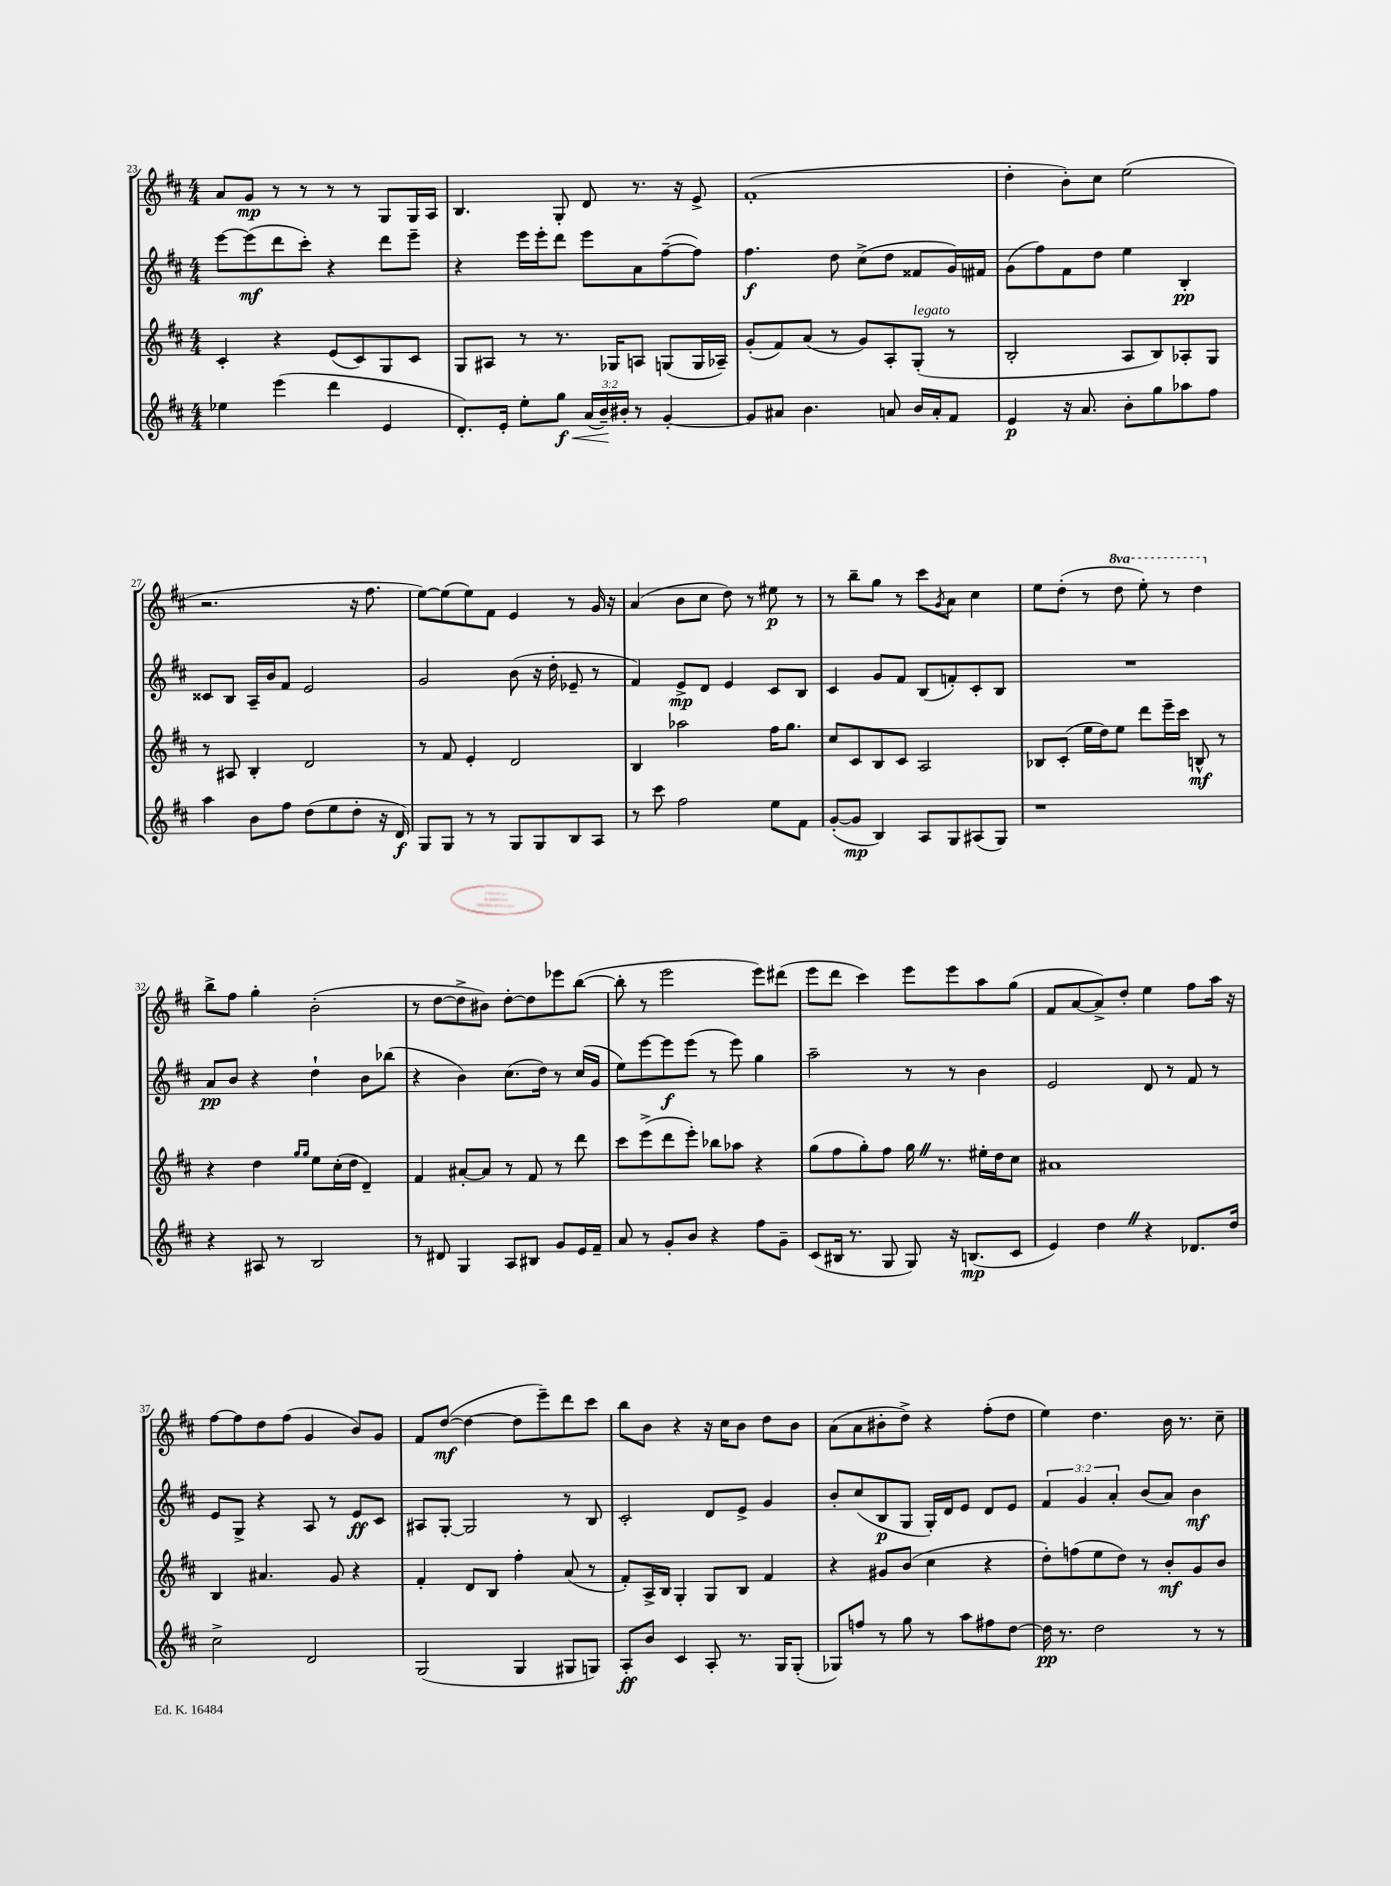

**kern	**dynam	**kern	**dynam	**kern	**dynam	**kern	**dynam
*part4	*part4	*part3	*part3	*part2	*part2	*part1	*part1
*staff4	*staff4	*staff3	*staff3	*staff2	*staff2	*staff1	*staff1
*clefG2	*	*clefG2	*	*clefG2	*	*clefG2	*
*k[f#c#]	*	*k[f#c#]	*	*k[f#c#]	*	*k[f#c#]	*
*M4/4	*	*M4/4	*	*M4/4	*	*M4/4	*
=23	=23	=23	=23	=23	=23	=23	=23
4ee-X\	.	4c#'/	.	[8eee\L	.	8a/L	.
.	.	.	.	(8eee\]	mf	8g/J	mp
(4eee\	.	4r	.	8ddd\	.	8r	.
.	.	.	.	8ccc#'\J)	.	8r	.
4ddd\	.	(8e/L	.	4r	.	8r	.
.	.	8c#/)	.	.	.	8r	.
4e/	.	8G/	.	8ddd\L	.	8G/L	.
.	.	8c#/J	.	8eee~\J	.	16G/L	.
.	.	.	.	.	.	16A/JJ	.
=24	=24	=24	=24	=24	=24	=24	=24
8.d'/L)	.	8G/L	.	4r	.	4.B/	.
.	.	8A#X/J	.	.	.	.	.
16e'/Jk	.	.	.	.	.	.	.
8ee'\L	.	8r	.	16eee\LL	.	.	.
.	.	.	.	16eee'\J	.	.	.
!	!LO:HP:b	!	!	!	!	!	!
8gg\J	< f	8.r	.	8ddd\J	.	8G'/	.
(24a/LL	.	.	.	8eee\L	.	8d/	.
24b~/)	.	.	.	.	.	.	.
.	.	16G-X/KL	.	.	.	.	.
24b#X'/JJ	[	.	.	.	.	.	.
8r	.	8An/J	.	8a\	.	8.r	.
[4g'/	.	(8Gn/L	.	([8ff#~\	.	.	.
.	.	.	.	.	.	16r	.
.	.	16G/L	.	8ff#\J])	.	8e^/	.
.	.	16A-X~/JJ)	.	.	.	.	.
=25	=25	=25	=25	=25	=25	=25	=25
8g/L]	.	(8g'/L	.	4.ff#\	f	(1f#'	.
8a#X/J	.	8f#/)	.	.	.	.	.
4.b\	.	(8a/J	.	.	.	.	.
.	.	8r	.	8dd\	.	.	.
.	.	8g/L)	.	(8cc#^\L	.	.	.
8an/	.	8A'/	.	8dd\J	.	.	.
!	!	!LO:TX:a:i:t=legato	!	!	!	!	!
16b/LL	.	(8G'/J	.	8f##X/L	.	.	.
16a'/J	.	.	.	.	.	.	.
8f#/J	.	8r	.	16g/L)	.	.	.
.	.	.	.	16f#X/JJ	.	.	.
=26	=26	=26	=26	=26	=26	=26	=26
4e/	p	2B'/	.	(8g\L	.	4dd'\	.
.	.	.	.	8ff#\)	.	.	.
16r	.	.	.	8f#\	.	8b'\L)	.
8.a/	.	.	.	.	.	.	.
.	.	.	.	8dd\J	.	8cc#\J	.
8b'\L	.	8A/L	.	4ee\	.	(2ee\	.
8gg\	.	8B/)	.	.	.	.	.
8aa-X\	.	8A-X'/	.	4B'/	pp	.	.
8ff#\J	.	8G/J	.	.	.	.	.
!!LO:LB:g=z
=27	=27	=27	=27	=27	=27	=27	=27
4aa\	.	8r	.	8c##X/L	.	2.r	.
.	.	8A#X/	.	8B/J	.	.	.
8b\L	.	4B'/	.	16A~/LL	.	.	.
.	.	.	.	16b/J	.	.	.
8ff#\J	.	.	.	8f#/J	.	.	.
(8dd\L	.	2d/	.	2e/	.	.	.
8ee\	.	.	.	.	.	.	.
8dd'\J	.	.	.	.	.	16r	.
.	.	.	.	.	.	8.ff#\	.
16r	.	.	.	.	.	.	.
16d/)	f	.	.	.	.	.	.
=28	=28	=28	=28	=28	=28	=28	=28
8G/L	.	8r	.	2g/	.	[8ee\L)	.
8G/J	.	8f#/	.	.	.	(8ee\]	.
8r	.	4e'/	.	.	.	8ee\)	.
8r	.	.	.	.	.	8f#\J	.
8G/L	.	2d/	.	(8b\	.	4e/	.
8G/	.	.	.	16r	.	.	.
.	.	.	.	16dd'\	.	.	.
8B/	.	.	.	8e-X~/	.	8r	.
8A/J	.	.	.	8r	.	16g/	.
.	.	.	.	.	.	16r	.
=29	=29	=29	=29	=29	=29	=29	=29
8r	.	4B/	.	4f#/)	.	(4a/	.
8ccc#\	.	.	.	.	.	.	.
2ff#\	.	2aa-X\	.	8e^/L	mp	8b\L	.
.	.	.	.	8d/J	.	8cc#\J	.
.	.	.	.	4e/	.	8dd\)	.
.	.	.	.	.	.	8r	.
8ee\L	.	16ff#\KL	.	8c#/L	.	8ee#X\	p
.	.	8.gg\J	.	.	.	.	.
8f#\J	.	.	.	8B/J	.	8r	.
=30	=30	=30	=30	=30	=30	=30	=30
([8g'/L	.	8cc#/L	.	4c#/	.	8r	.
8g/J]	mp	8c#/	.	.	.	8bb~\L	.
4B/)	.	8B/	.	8g/L	.	8gg\J	.
.	.	8c#/J	.	8f#/J	.	8r	.
8A/L	.	2A/	.	(8B/L	.	8ccc#\L	.
.	.	.	.	.	.	8qg/	.
8G/	.	.	.	8fn'/)	.	8a\J	.
(8A#X/	.	.	.	8c#'/	.	4cc#\	.
8G/J)	.	.	.	8B/J	.	.	.
=31	=31	=31	=31	=31	=31	=31	=31
1r	.	8B-X/L	.	1r	.	8ee\L	.
.	.	(8c#'/J	.	.	.	(8dd'\J	.
.	.	16ee\LL	.	.	.	8r	.
.	.	16dd\J)	.	.	.	.	.
*	*	*	*	*	*	*8va	*
.	.	8ee\J	.	.	.	8ddd\	.
.	.	8ddd\L	.	.	.	8eee'\)	.
.	.	16eee~\L	.	.	.	8r	.
.	.	16ccc#\JJ	.	.	.	.	.
.	.	8Bn^^/	mf	.	.	4ddd\	.
.	.	8r	.	.	.	.	.
!!LO:LB:g=z
=32	=32	=32	=32	=32	=32	=32	=32
*	*	*	*	*	*	*X8va	*
4r	.	4r	.	8a/L	pp	8bb^\L	.
.	.	.	.	8b/J	.	8ff#\J	.
8A#X/	.	4dd\	.	4r	.	4gg'\	.
8r	.	.	.	.	.	.	.
.	.	16qqgg/LL	.	.	.	.	.
.	.	16qqgg/JJ	.	.	.	.	.
2B/	.	8ee\L	.	4dd`\	.	(2b'\	.
.	.	(16cc#'\L	.	.	.	.	.
.	.	16dd\JJ	.	.	.	.	.
.	.	4d~/)	.	8b\L	.	.	.
.	.	.	.	(8bb-X\J	.	.	.
=33	=33	=33	=33	=33	=33	=33	=33
8r	.	4f#/	.	4r	.	8r	.
8d#X/	.	.	.	.	.	[8dd\L	.
4G/	.	[8a#X'/L	.	4b\)	.	8dd^\]	.
.	.	8a#/J]	.	.	.	8b#X\J)	.
8A/L	.	8r	.	(8.cc#\L	.	[8dd'\L	.
8B#X/J	.	8f#/	.	.	.	8dd\]	.
.	.	.	.	16dd\Jk)	.	.	.
8g/L	.	8r	.	8r	.	8eee-X\	.
16e/L	.	8ddd\	.	(16cc#/LL	.	([8bb\J	.
16f#~/JJ	.	.	.	16g/JJ	.	.	.
=34	=34	=34	=34	=34	=34	=34	=34
8a/	.	8ccc#\L	.	8ee\L)	.	8bb'\]	.
8r	.	(8eee^\	.	[8eee\	.	8r	.
8g'/L	.	8ddd\	.	8eee\]	f	2eee\	.
8b/J	.	8eee'\J)	.	(8eee\J	.	.	.
4r	.	8bb-X\L	.	8r	.	.	.
.	.	8aa-X\J	.	8eee\)	.	.	.
8ff#\L	.	4r	.	4gg\	.	8eee\L)	.
8g~\J	.	.	.	.	.	(8ddd#X\J	.
=35	=35	=35	=35	=35	=35	=35	=35
(8c#/L	.	(8gg\L	.	2aa~\	.	8eee\L	.
16B#X/Jk	.	8ff#\	.	.	.	8ddd\J	.
8.r	.	.	.	.	.	.	.
.	.	8gg'\)	.	.	.	4ccc#\)	.
8G/	.	8ff#\J	.	.	.	.	.
8G/)	.	16ggZ\	.	8r	.	8eee\L	.
.	.	8.r	.	.	.	.	.
16r	.	.	.	8r	.	8eee\	.
(8.Bn/L	mp	.	.	.	.	.	.
.	.	16ee#X'\LL	.	4b\	.	8aa\	.
.	.	16dd\J	.	.	.	.	.
8c#/J	.	8cc#\J	.	.	.	(8gg\J	.
=36	=36	=36	=36	=36	=36	=36	=36
4e/)	.	1a#X	.	2e/	.	8f#/L	.
.	.	.	.	.	.	[8a/	.
4ddZ\	.	.	.	.	.	8a^/])	.
.	.	.	.	.	.	8dd'/J	.
4r	.	.	.	8d/	.	4ee\	.
.	.	.	.	8r	.	.	.
8.d-X/L	.	.	.	8f#/	.	8ff#\L	.
.	.	.	.	8r	.	16aa\Jk	.
16dd/Jk	.	.	.	.	.	16r	.
!!LO:LB:g=z
=37	=37	=37	=37	=37	=37	=37	=37
2cc#^\	.	4B/	.	8e/L	.	[8ff#\L	.
.	.	.	.	8G^/J	.	8ff#\]	.
.	.	4.a#X/	.	4r	.	8dd\	.
.	.	.	.	.	.	(8ff#\J	.
2d/	.	.	.	8A/	.	4g/	.
.	.	8g/	.	8r	.	.	.
.	.	4r	.	8e/L	ff	8b/L)	.
.	.	.	.	8c#/J	.	8g/J	.
=38	=38	=38	=38	=38	=38	=38	=38
(2G/	.	4f#'/	.	8A#X/L	.	8f#/L	.
.	.	.	.	[8G'/J	.	([8dd/J	mf
.	.	8d/L	.	2G/]	.	4dd\_	.
.	.	8B/J	.	.	.	.	.
4G/	.	4ff#'\	.	.	.	8dd\L]	.
.	.	.	.	.	.	8eee~\)	.
8G#X/L	.	(8a/	.	8r	.	8ddd\	.
8Gn/J)	.	8r	.	8B/	.	8ccc#\J	.
=39	=39	=39	=39	=39	=39	=39	=39
8A'/L	ff	8f#'/L)	.	2c#'/	.	8bb\L	.
8b/J	.	16A^/L	.	.	.	8b\J	.
.	.	16B/JJ	.	.	.	.	.
4c#/	.	4G'/	.	.	.	4r	.
8A'/	.	8G/L	.	8d/L	.	16r	.
.	.	.	.	.	.	16cc#\KL	.
8.r	.	8B/J	.	8e^/J	.	8b\J	.
.	.	4f#/	.	4g/	.	8dd\L	.
16G/KL	.	.	.	.	.	.	.
(8G'/J	.	.	.	.	.	8b\J	.
=40	=40	=40	=40	=40	=40	=40	=40
8G-X/L)	.	4r	.	8b'/L	.	(8a\L	.
8ffn/J	.	.	.	(8cc#/	.	8a\	.
8r	.	8g#X/L	.	8B/	p	8b#X'\	.
8gg\	.	(8b/J	.	8G/J	.	8dd^\J)	.
8r	.	4cc#\	.	16G'/LL)	.	4r	.
.	.	.	.	16d/J	.	.	.
8aa\L	.	.	.	8e/J	.	.	.
8ff#X\	.	4r	.	8d/L	.	(8ff#'\L	.
[8dd\J	.	.	.	8e/J	.	8dd\J	.
=41	=41	=41	=41	=41	=41	=41	=41
16dd\]	pp	8dd'\L)	.	6f#/	.	4ee\)	.
8.r	.	.	.	.	.	.	.
.	.	(8ffn\	.	.	.	.	.
.	.	.	.	6g/	.	.	.
2dd\	.	8ee\	.	.	.	4.dd\	.
.	.	.	.	6a'/	.	.	.
.	.	8dd\J)	.	.	.	.	.
.	.	8r	.	(8b/L	.	.	.
.	.	8b'/L	mf	8a/J)	.	16b\	.
.	.	.	.	.	.	8.r	.
8r	.	8g/	.	4b\	mf	.	.
8r	.	8b/J	.	.	.	8cc#~\	.
==	==	==	==	==	==	==	==
*-	*-	*-	*-	*-	*-	*-	*-
